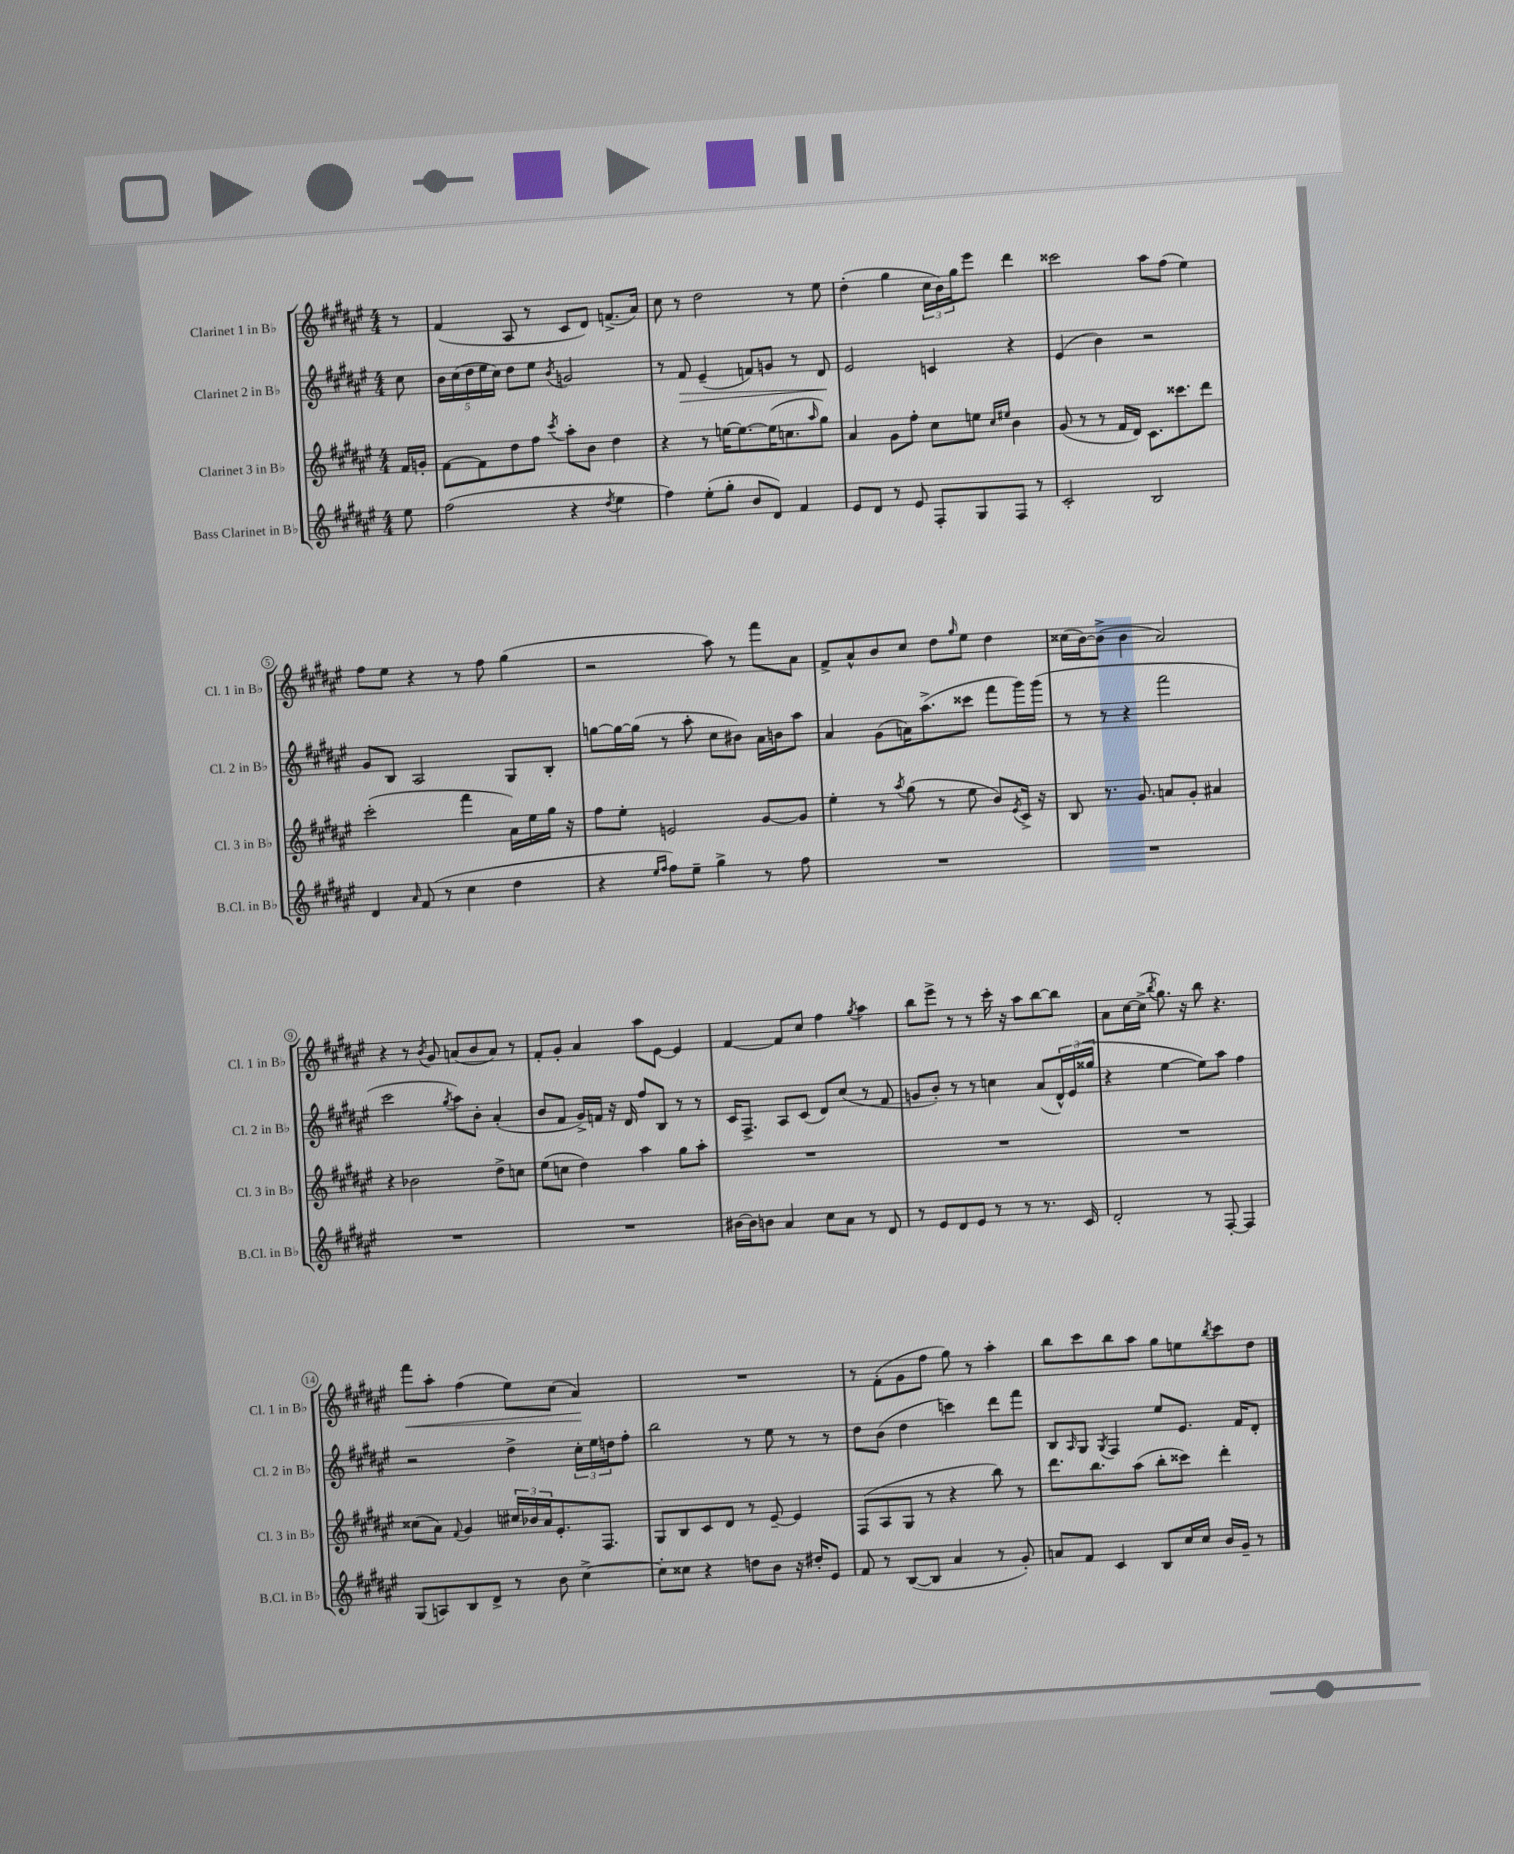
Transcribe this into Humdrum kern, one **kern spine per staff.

**kern	**kern	**kern	**kern
*staff4	*staff3	*staff2	*staff1
*clefG2	*clefG2	*clefG2	*clefG2
*k[f#c#g#d#a#e#]	*k[f#c#g#d#a#e#]	*k[f#c#g#d#a#e#]	*k[f#c#g#d#a#e#]
*M4/4	*M4/4	*M4/4	*M4/4
8ee#	16f#	8cc#	8r
.	16g'	.	.
=	=	=	=
(2ff#	[8f#	20b	(4f#
.	.	(20cc#	.
.	.	20dd#	.
.	8f#]	.	.
.	.	20ee#	.
.	.	20cc#)	.
.	8dd#	8dd#	8A#
.	8ff#	8ee#	8r
.	8qccc#	8qb	.
4r	8aa#'	2g	8c#
.	8b	.	8d#)
8qdd#	.	.	.
4ee#	4dd#	.	(8.f^
.	.	.	16a#)
=	=	=	=
4ff#)	4r	8r	8cc#
.	.	8f#	8r
(8ee#'	8r	(4e#~	2dd#
8gg#'	[16ee	.	.
.	8.ee_	.	.
8b	.	8f)	.
8d#)	(16ee]	8g	.
.	8.cc	.	.
4f#	.	8r	8r
.	16qqaa#	.	.
.	8gg#)	8d#	8ee#
=	=	=	=
8e#	4a#	2e#	(4dd#'
8d#	.	.	.
8r	8g#	.	4gg#
8e#	8ff#'	.	.
8F#'	8cc#	4c	24cc#
.	.	.	24b)
.	.	.	24gg#
8G#	8ee	.	8eee#
.	16qqcc#	.	.
.	16qqee#	.	.
8F#	4b	4r	4ddd#
8r	.	.	.
=	=	=	=
2c#'	(8g#	(4e#	2ccc##
.	8r	.	.
.	8r	4b)	.
.	16f#	.	.
.	16d#)	.	.
2B	8.c#	2r	8aa#
.	.	.	(8ff#
.	8.ccc##	.	.
.	.	.	4ee#)
.	8ddd#	.	.
=	=	=	=
4d#	(2ccc#'	8g#	8ff#
.	.	8B	8ee#
16qqa#	.	.	.
(8f#	.	2A#	4r
8r	.	.	.
4cc#	4fff#	.	8r
.	.	.	8ff#
4dd#	16a#)	8G#	(4gg#
.	16ee#	.	.
.	16gg#	8B'	.
.	16r	.	.
=	=	=	=
4r	8ff#	[8gg	2r
.	8ee#'	16gg_	.
.	.	(16gg]	.
16qqee#	.	.	.
16qqff#	.	.	.
8ff#)	2e	8r	.
8ee#~	.	8aa#'	.
4gg#^	.	8cc#	8aa#)
.	.	8b#)	8r
8r	[8g#	16a#	8fff#
.	.	16b	.
8ff#	8g#]	8aa#	8a#
=	=	=	=
1r	4ee#'	4a#	8f#^
.	.	.	8a#^^
.	8r	(8g#	8b
.	8qaa#	.	.
.	(8gg#	16a)	8cc#
.	.	(8.aa#^	.
.	8r	.	8dd#
.	.	.	16qqgg#
.	8ee#	8ccc##	8ee#
.	8b)	8fff#	4dd#
.	8qe#	.	.
.	16c#^	16ggg#)	.
.	16r	(16ggg#	.
=	=	=	=
1r	8B	8r	(16cc##
.	.	.	[16b)
.	8.r	8r	(8b^]
.	.	4r	4b
.	8.g#	.	.
.	8a	2fff#	2a#)
.	8g#'	.	.
.	4a#	.	.
=	=	=	=
1r	4r	2ccc#	4r
.	2b-	.	8r
.	.	.	8qb
.	.	.	8g#
.	.	8qgg#	.
.	.	8aa#)	(8a
.	.	8b'	8b
.	8dd#^	(4a#'	8a)
.	8cc	.	8r
=	=	=	=
1r	(8ee#	8b	8f#'
.	8cc	8f#	8g#'
.	4dd#)	16g#^)	4a#
.	.	16f	.
.	.	16r	.
.	.	16d#	.
.	4aa#	8ff#	8aa#
.	.	8B	[8e#
.	8gg#	8r	4e#]
.	8aa#'	8r	.
=	=	=	=
[16b#	1r	16c#	[4f#
16b#]	.	8.F#^	.
8b	.	.	.
4a#	.	8A#	8f#]
.	.	(8c#	8cc#
8cc#	.	8d#)	4ff#
8a#	.	(8cc#	.
.	.	.	8qgg#
8r	.	8r	4aa#
8d#	.	8f#	.
=	=	=	=
8r	1r	8g	8bb
8e#	.	8b')	8eee#^
8d#	.	8r	8r
8e#	.	8r	8r
8r	.	4cc	16ccc#'
.	.	.	16r
8r	.	.	8aa#
8.r	.	(8a#	[8bb
.	.	24d#^^)	8bb]
.	.	(24e#	.
16c#	.	.	.
.	.	24gg##	.
=	=	=	=
2d#'	1r	4r	8a#
.	.	.	[16cc#
.	.	.	(16cc#^]
.	.	.	8qbb
.	.	[4ee#	8.gg#)
.	.	.	16r
8r	.	8ee#])	8bb
[8F#'	.	8aa#	4.r
4F#]	.	4ff#	.
=	=	=	=
(8G#	(8cc##	2r	8fff#
8A)	8a#)	.	8aa#'
.	8qqf#	.	.
8B	4g#	.	(4ff#
8d#^	.	.	.
8r	24cc#	4dd#^	8ee#)
.	24b-	.	.
.	24a#	.	.
8b	8.e#'	.	(8cc#
[4cc#^	.	24cc#'	4a#)
.	.	24ee#	.
.	8.F#	.	.
.	.	24dd	.
.	.	8ff#'	.
=	=	=	=
8cc#']	8G#	2bb	1r
8cc##	8B	.	.
4r	8c#	.	.
.	8d#	.	.
8dd	8r	8r	.
8b	[8e#~	8ee#	.
16r	4e#]	8r	.
16dd#'	.	.	.
8e#	.	8r	.
=	=	=	=
8f#	(8F#	8dd#	8r
8r	8A#	(8b	(8f#'
([8B	8G#	4dd#	8g#
8B]	8r	.	8ff#
4a#	4r	4ccc)	8gg#)
.	.	.	8r
8r	8bb)	8ddd#	4aa#'
8g#')	8r	8fff#	.
=	=	=	=
8a	8.ddd#	8B	8bb
.	.	16qqA#	.
8f#	.	8G#	8ccc#
.	8.bb	.	.
.	.	8qG#	.
4c#	.	4F#	8bb
.	(8aa#	.	8aa#
8B	8bb'	8ee#	8gg#
16cc#	8ccc##)	8.e#	8ee
16cc#	.	.	.
.	.	.	8qbb
16b	4ddd#'	.	8ccc#
16g#~	.	16f#	.
8r	.	8d#'	8dd#
==	==	==	==
*-	*-	*-	*-
